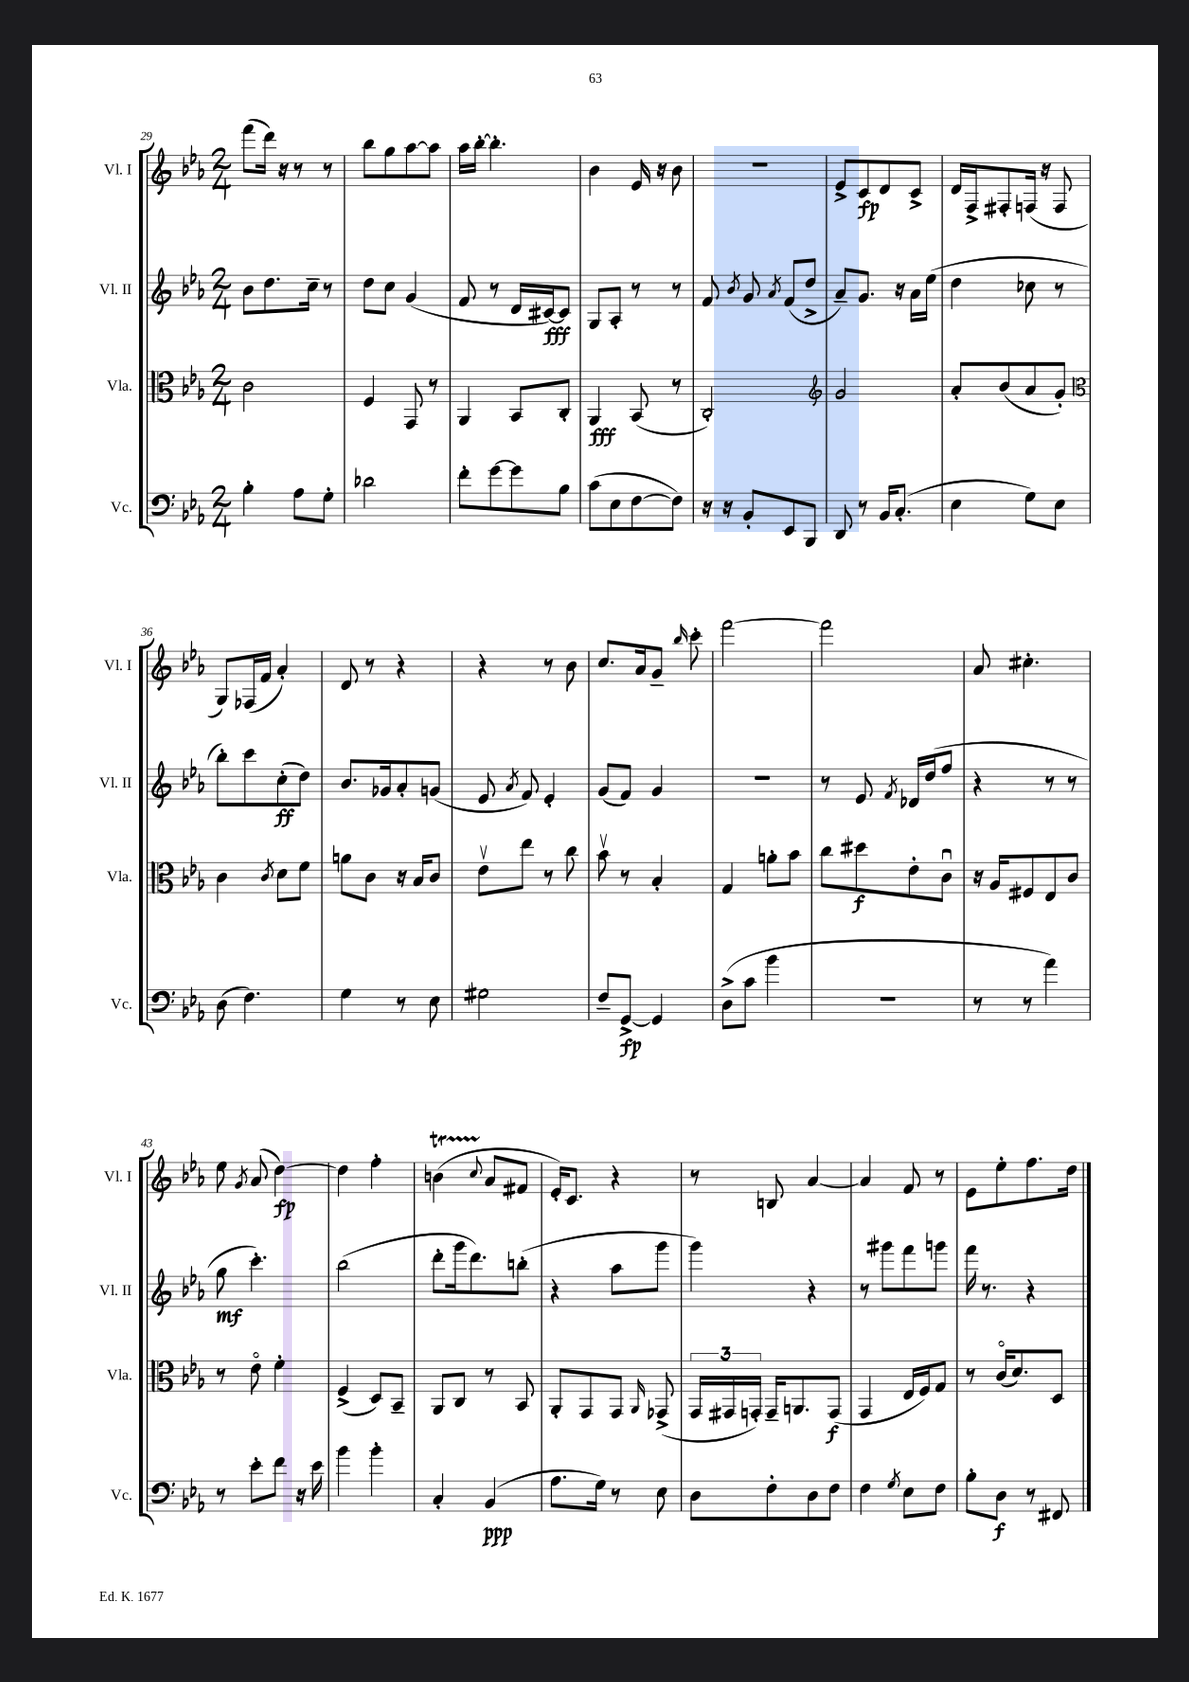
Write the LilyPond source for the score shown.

<<
\new StaffGroup <<
\new Staff = "s0" \with { instrumentName = "Vl. I" shortInstrumentName = "Vl. I" } {
    \clef treble \key ees \major \numericTimeSignature \time 2/4
    \autoBeamOff f'''8[( d'''16]) r16 r8 r8 |
    bes''8[ g''8 aes''8~ aes''8] |
    aes''16[ bes''16]~-. bes''4.-. |
    bes'4 ees'16 r16 bes'8 |
    R2 |
    ees'8[-> c'8\fp d'8 c'8]-> |
    d'16[ f16-> fis8-. f16]( r16 f8 |
    g8[) fes16( f'16] aes'4-.) |
    d'8 r8 r4 |
    r4 r8 bes'8 |
    c''8.[ aes'16 g'8]-- \grace { bes''16 } c'''8-. |
    f'''2~ |
    f'''2 |
    aes'8 cis''4.-. |
    ees''8 \acciaccatura { g'8 } aes'8( d''4~\fp) |
    d''4 f''4-. |
    b'4\startTrillSpan( \appoggiatura { c''8 } aes'8[\stopTrillSpan fis'8] |
    ees'16[-.) c'8.] r4 |
    r8 b8 aes'4~ |
    aes'4 f'8 r8 |
    ees'8[ ees''8-. f''8. d''16] \bar "|." |
}
\new Staff = "s1" \with { instrumentName = "Vl. II" shortInstrumentName = "Vl. II" } {
    \clef treble \key ees \major \numericTimeSignature \time 2/4
    \autoBeamOff bes'8[ d''8. c''16]-- r8 |
    d''8[ c''8] g'4( |
    f'8 r8 d'16[ cis'16~\fff) cis'8] |
    g8[ aes8]-. r8 r8 |
    f'8 \acciaccatura { bes'8 } g'8 \acciaccatura { aes'8 } f'8[( d''8]-> |
    aes'8[--) g'8.] r16 aes'16[ ees''16]( |
    d''4 ces''8 r8 |
    bes''8[-.) c'''8 c''8-.\ff( d''8]) |
    bes'8.[ ges'16 aes'8-. g'8]( |
    ees'8 \acciaccatura { aes'8 } f'8) ees'4-. |
    g'8[( f'8]) g'4 |
    r2 |
    r8 ees'8 \acciaccatura { f'8 } des'16[ d''16( f''8] |
    r4 r8 r8 |
    g''8\mf c'''4.-.) |
    bes''2( |
    d'''8[-. g'''16 d'''8.) b''8]-.( |
    r4 aes''8[ g'''8] |
    g'''4) r4 |
    r8 gis'''8[ f'''8 g'''8] |
    f'''16 r8. r4 \bar "|." |
}
\new Staff = "s2" \with { instrumentName = "Vla." shortInstrumentName = "Vla." } {
    \clef alto \key ees \major \numericTimeSignature \time 2/4
    \autoBeamOff c'2 |
    f4 g,8 r8 |
    aes,4 bes,8[ c8]-. |
    aes,4\fff bes,8( r8 |
    c2-.) |
    \clef treble g'2 |
    aes'8[-. bes'8( aes'8 g'8]-.) |
    \clef alto c'4 \acciaccatura { c'8 } d'8[ f'8] |
    a'8[ c'8] r16 bes16[ c'8] |
    ees'8[\upbow ees''8] r8 c''8 |
    bes'8\upbow r8 bes4-. |
    g4 a'8[-. bes'8] |
    c''8[ dis''8\f ees'8-. c'8]\downbow |
    r16 aes16[ fis8 ees8 c'8] |
    r8 ees'8\flageolet f'4-. |
    f4->( d8[) bes,8]-- |
    aes,8[ c8] r8 bes,8 |
    aes,8[-. g,8 g,8] \grace { aes,16 } ges,8->( |
    \tuplet 3/2 { g,16[ gis,16 g,16]-.) } g,16[-- a,8. g,8]\f( |
    g,4 ees16[ f16) g8] |
    r8 c'16[\flageolet( d'8.) d8] \bar "|." |
}
\new Staff = "s3" \with { instrumentName = "Vc." shortInstrumentName = "Vc." } {
    \clef bass \key ees \major \numericTimeSignature \time 2/4
    \autoBeamOff bes4-. aes8[ g8]-. |
    des'2 |
    f'8[-. g'8~ g'8 bes8] |
    c'8[( ees8 f8~ f8]) |
    r16 r16 bes,8[-. ees,8 bes,,8] |
    d,8 r8 bes,16[ c8.]-.( |
    ees4 g8[) ees8] |
    d8( f4.) |
    g4 r8 ees8 |
    gis2 |
    f8[-- g,8]~->\fp g,4 |
    d8[->( c'8] bes'4 |
    r2 |
    r8 r8 aes'4) |
    r8 ees'8[-. f'8] r16 ees'16 |
    bes'4 bes'4-. |
    c4-. bes,4\ppp( |
    aes8.[ g16]) r8 ees8 |
    d8[ f8-. d8 f8] |
    f4 \acciaccatura { g8 } ees8[ f8] |
    bes8[-. d8]\f r8 fis,8 \bar "|." |
}
>>
>>
\layout { \context { \Score currentBarNumber = #29 } }
